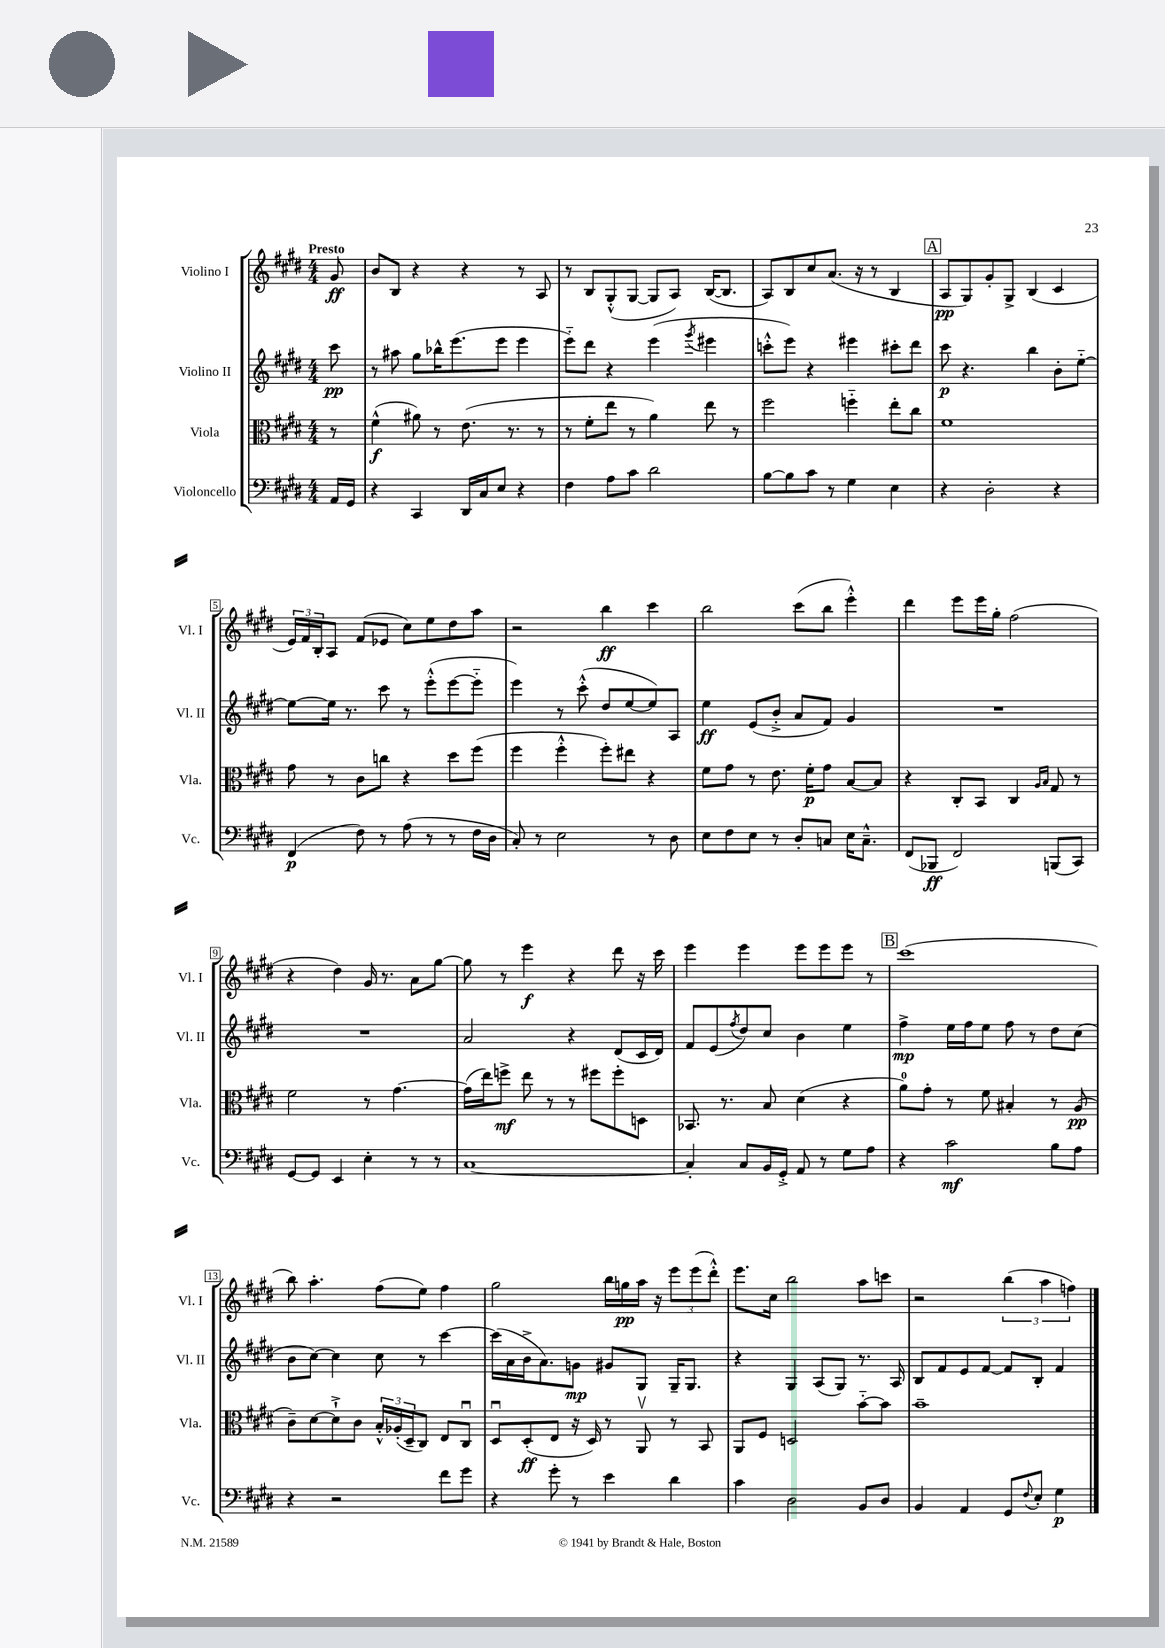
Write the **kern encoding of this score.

**kern	**kern	**kern	**kern
*staff4	*staff3	*staff2	*staff1
*clefF4	*clefC3	*clefG2	*clefG2
*k[f#c#g#d#]	*k[f#c#g#d#]	*k[f#c#g#d#]	*k[f#c#g#d#]
*M4/4	*M4/4	*M4/4	*M4/4
16AA	8r	8ccc#	8g#
16GG#	.	.	.
=	=	=	=
4r	(4f#^^	8r	8b
.	.	8aa#	8B
4CC#	8a#)	8gg#	4r
.	8r	16bb-^^	.
.	.	(8.eee	.
16DD#	(8.e	.	4r
16C#	.	.	.
8E	.	8eee	.
.	8.r	.	.
4r	.	4eee	8r
.	8r	.	8A
=	=	=	=
4F#	8r	8eee'~)	8r
.	8f#'	8ddd#	8B
8A	8ee	4r	(8G#'^^
8c#	8r	.	[8G#
2d#	4a)	(4eee	8G#]
.	.	.	8A)
.	.	8qggg#	.
.	8ee	4eee#	([16B
.	.	.	8.B]
.	8r	.	.
=	=	=	=
[8B	2ff#	8ccc'^^	8A)
8B]	.	8eee)	8B
8c#	.	4r	8cc#
8r	.	.	(8.a
4G#	4ff'~	4eee#	.
.	.	.	16r
.	.	.	8r
4E	8ee'	8ccc#'	4B
.	8cc#	8ddd#	.
=	=	=	=
4r	1f#	8ccc#	8A
.	.	4.r	8G#)
2D#'	.	.	8g#'
.	.	.	8G#^
.	.	4bb	(4B
4r	.	8b'	4c#
.	.	[8ee'~	.
=	=	=	=
(4FF#	8g#	8ee_	24e)
.	.	.	24f#
.	.	.	24B'
.	8r	16ee]	8A
.	.	8.r	.
8F#)	8c#	.	(8f#
8r	8cc	8ccc#	8e-
(8A	4r	8r	8cc#)
8r	.	(8eee'^^	8ee
8r	8dd#	[8eee	8dd#
16F#	(8ff#	8eee'~]	8aa
16D#	.	.	.
=	=	=	=
8C#')	4ff#	4eee)	2r
8r	.	.	.
2E	4ff#'^^	8r	.
.	.	(8ccc#'^^	.
.	8ff#')	8dd#	4bb
.	8ee#	[8ee	.
8r	4r	8ee])	4ccc#
8D#	.	8A	.
=	=	=	=
8E	8f#	4ee	2bb
8F#	8g#	.	.
8E	8r	(8e	.
8r	8.e	8b'^	.
8D#'	.	8a	(8ccc#
.	16f#'	.	.
8C	8g#	8f#)	8bb
16E	[8B	4g#	4eee'^^)
8.C~^^	.	.	.
.	8B]	.	.
=	=	=	=
(8FF#	4r	1r	4ddd#
8BBB-	.	.	.
2FF#)	8C#'	.	8eee
.	8BB	.	16eee
.	.	.	16gg#'
.	4C#	.	(2ff#
.	16qqA	.	.
.	16qqB	.	.
(8BBB	8G#	.	.
8CC#)	8r	.	.
=	=	=	=
[8GG#	2f#	1r	4r
8GG#]	.	.	.
4EE	.	.	4dd#)
4E'	8r	.	16g#
.	.	.	8.r
.	[4.g#	.	.
8r	.	.	8a
8r	.	.	[8gg#
=	=	=	=
[1C#	(16g#]	2a	8gg#]
.	16ee)	.	.
.	8ff^	.	8r
.	8ee	.	4eee
.	8r	.	.
.	8r	4r	4r
.	8ff#	.	.
.	8ff#'	(8d#	8ddd#
.	8D	16c#	16r
.	.	16d#)	16ccc#
=	=	=	=
4C#']	8.BB-	8f#	4eee
.	.	(8e	.
.	8.r	.	.
.	.	8qff#	.
8C#	.	8dd#)	4eee
16BB	8B	8cc#	.
16GG#'^	.	.	.
8AA	(4d#	4b	8eee
8r	.	.	8eee
8G#	4r	4ee	8eee
8A	.	.	8r
=	=	=	=
4r	8a)	4ff#^	(1ccc#
.	8g#'	.	.
2c#	8r	16ee	.
.	.	16ff#	.
.	8f#	8ee	.
.	4B#'	8ff#	.
.	.	8r	.
8B	8r	8dd#	.
8A	(8A	(8cc#	.
=	=	=	=
4r	8c#~)	8b	8bb)
.	[8d#	[8cc#)	4.aa'
2r	8d#`^]	4cc#]	.
.	8c#	.	.
.	24B'^^	8cc#	(8ff#
.	(24A-'	.	.
.	24D#~	.	.
.	8C#)	8r	8ee)
8f#	8E	[4ccc#	4ff#
8g#	8C#u	.	.
=	=	=	=
4r	8D#u	(16ccc#]	2gg#
.	.	16a	.
.	(8D#'	16b^	.
.	.	8.a)	.
8g#'	8E	.	.
8r	16r	8g	.
.	16D#)	.	.
4e	8r	8g#	16bb
.	.	.	16gg
.	8AAv	8G#	16aa
.	.	.	16r
4d#	8r	16G#~	12eee
.	.	8.G#	.
.	.	.	(12eee
.	8BB	.	.
.	.	.	12ddd#'^^)
=	=	=	=
4c#	8AA	4r	8.eee
.	8F#	.	.
.	.	.	16cc#
2D#	2D	4G#	2bb
.	.	(8A	.
.	.	8G#)	.
8BB	[8b'~	8.r	8aa
8D#	8b]	.	8ccc
.	.	16A	.
=	=	=	=
4BB	1b~	8B	2r
.	.	8f#	.
4AA	.	8e	.
.	.	[8f#	.
8GG#	.	8f#]	(6bb
8qqF#	.	.	.
8E'	.	8B'	.
.	.	.	6aa
4G#	.	4f#	.
.	.	.	6ff)
==	==	==	==
*-	*-	*-	*-
